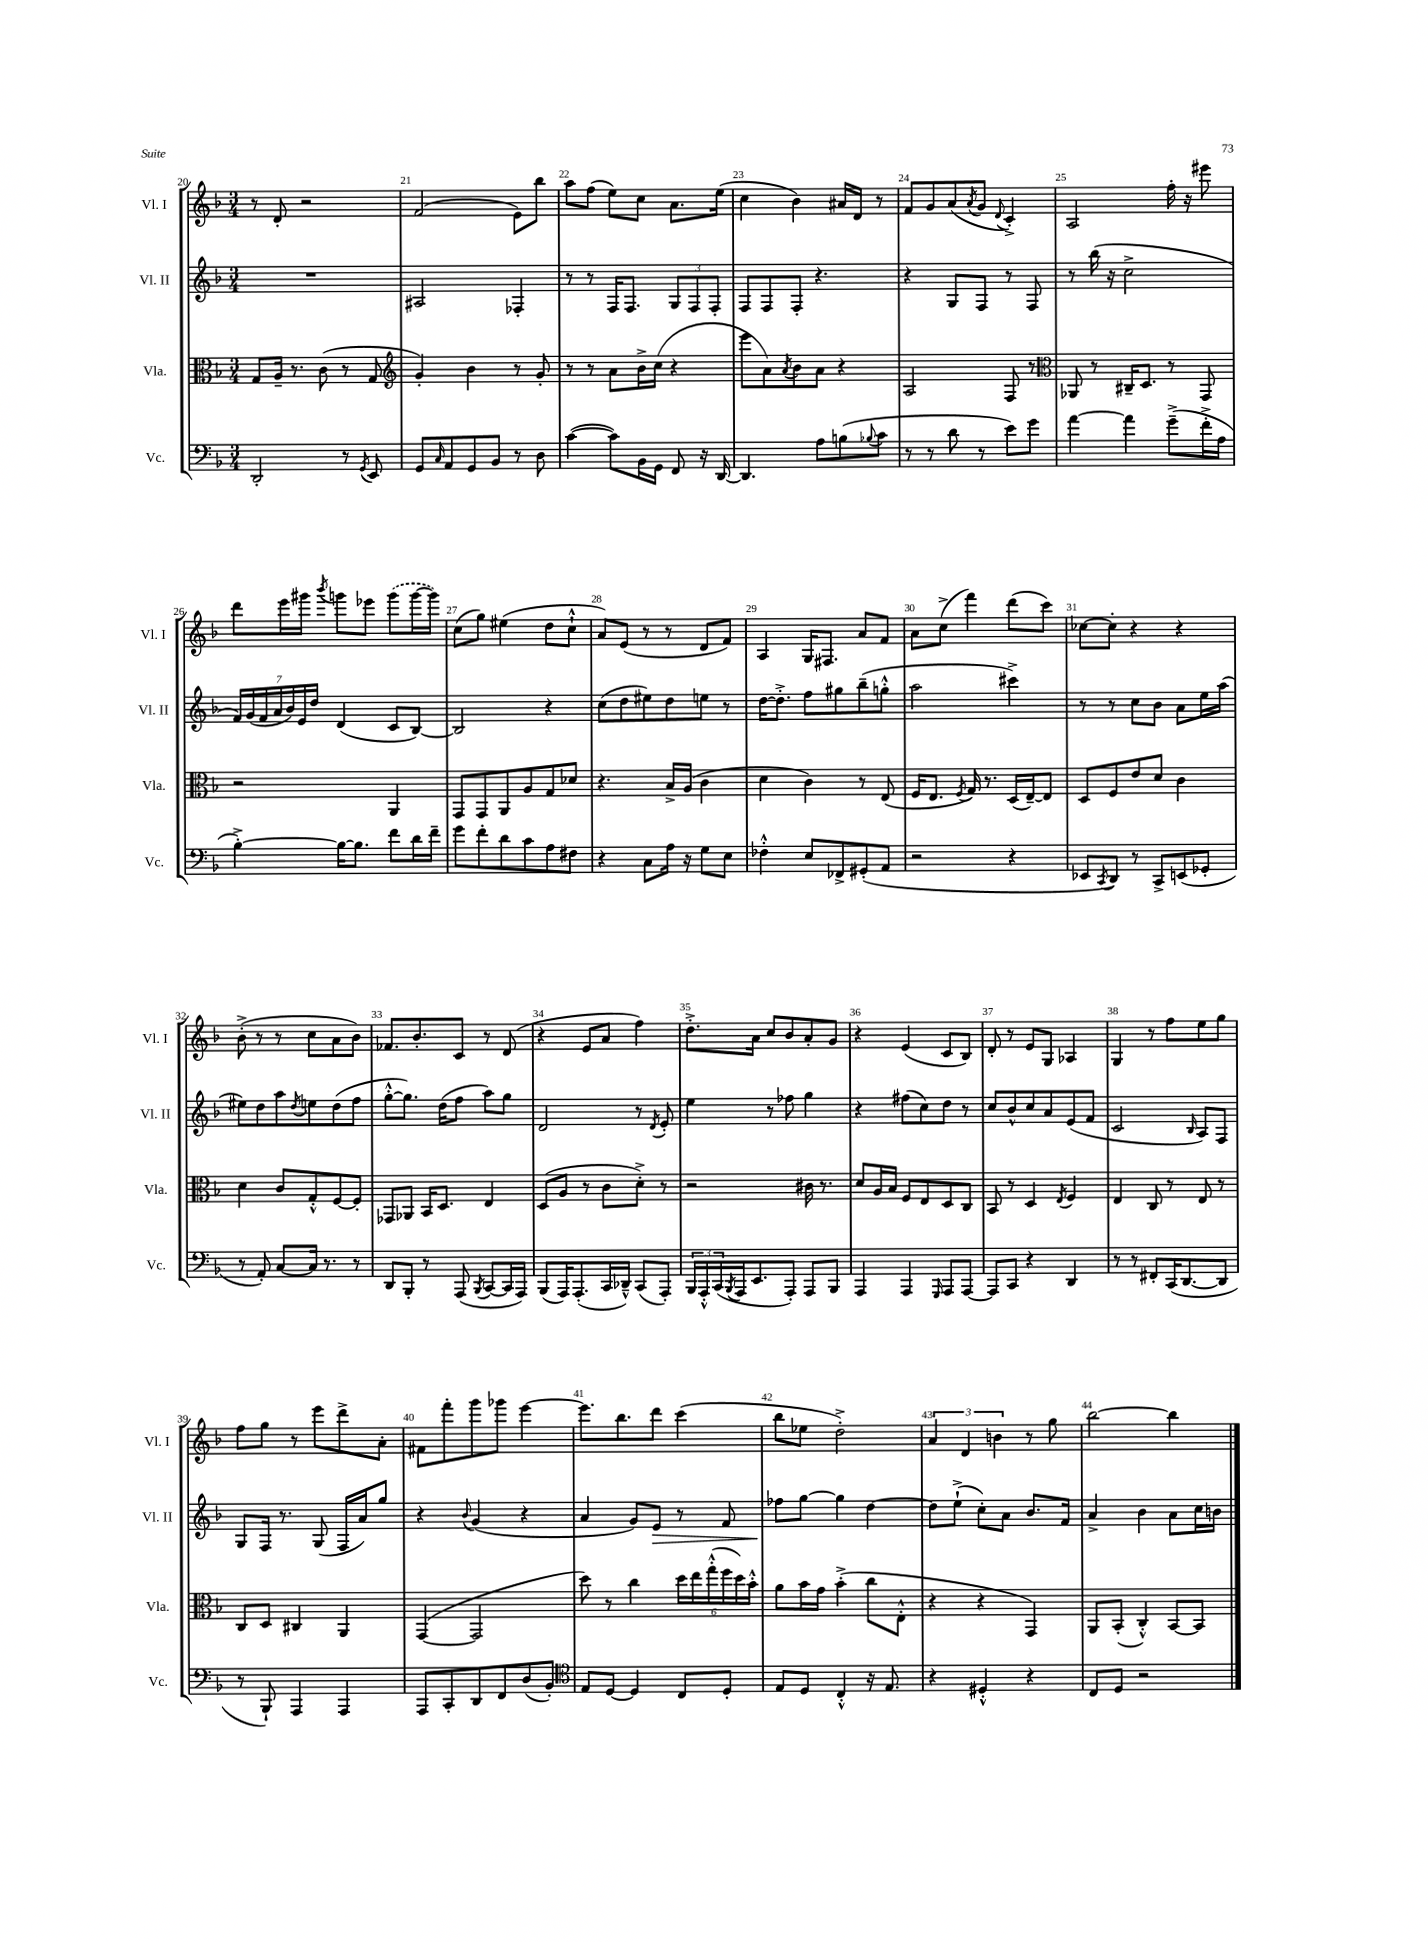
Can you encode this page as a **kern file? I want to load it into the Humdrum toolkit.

**kern	**kern	**kern	**kern
*staff4	*staff3	*staff2	*staff1
*clefF4	*clefC3	*clefG2	*clefG2
*k[b-]	*k[b-]	*k[b-]	*k[b-]
*M3/4	*M3/4	*M3/4	*M3/4
2DD'	8G	2.r	8r
.	16A~	.	8d'
.	8.r	.	.
.	.	.	2r
.	(8c	.	.
8r	8r	.	.
8qGG	.	.	.
8EE	8G	.	.
=	=	=	=
*	*clefG2	*	*
8GG	4g')	2A#	(2f
16qqC	.	.	.
8AA	.	.	.
8GG	4b-	.	.
8BB-	.	.	.
8r	8r	4F-'	8e)
8D	8g'	.	8bb-
=	=	=	=
([4c	8r	8r	8aa
.	8r	8r	(8ff
8c])	8a	16F	8ee)
.	.	8.F	.
16BB-	16b-^	.	8cc
16GG	(16cc	.	.
8FF	4r	12G	8.a
.	.	12F	.
16r	.	.	.
.	.	12F'	.
[16DD	.	.	(16ee
=	=	=	=
4.DD]	8eee	8F	4cc
.	8a)	8F	.
.	8qa	.	.
.	8b-	8F'	4b-)
8A	8a	4.r	.
(8B	4r	.	16a#
.	.	.	16d
8qqB-	.	.	.
8c	.	.	8r
=	=	=	=
8r	2A	4r	8f
8r	.	.	8g
8d	.	8G	(8a
.	.	.	8qa
8r	.	8F	8g
.	.	.	8qqd
8e)	8F	8r	4c'^)
8g	8r	8F	.
=	=	=	=
*	*clefC3	*	*
[4a	8AA-	8r	2A
.	8r	(16bb-	.
.	.	16r	.
4a]	16C#~	2cc^	.
.	8.D	.	.
(8g~^	8r	.	16ff'
.	.	.	16r
16f'^	8GG	.	8eee#
16A	.	.	.
=	=	=	=
[4B-'^)	2r	28f)	8ddd
.	.	(28g	.
.	.	28f	.
.	.	28a	.
.	.	.	16eee
.	.	28b-)	.
.	.	28e	.
.	.	.	16ggg#
.	.	28dd	.
.	.	.	8qbbb-
16B-_	.	(4d	8ggg
8.B-]	.	.	.
.	.	.	8eee-
8f	4AA	8c	(8ggg
16d	.	[8B-)	[16ggg
16f~	.	.	16ggg])
=	=	=	=
8g	8GG	2B-]	(8cc
8f'	8GG	.	8gg)
8d	8AA	.	(4ee#
8c	8A	.	.
8A	8G	4r	8dd
8F#	8d-	.	8cc`^^
=	=	=	=
4r	4.r	(8cc	8a)
.	.	8dd	(8e
8C	.	8ee#)	8r
16A	16B-^	8dd	8r
16r	(16A	.	.
8G	4c	8ee	8d
8E	.	8r	8f)
=	=	=	=
4F-'^^	4d	[16dd	4A
.	.	8.dd'^]	.
8E	4c)	8ff	16G
.	.	.	8.F#
8FF-^	.	8gg#	.
(8GG#'	8r	(8bb-~	8a
8AA	(8E	8gg'^^	8f
=	=	=	=
2r	16F	2aa	8a
.	8.E	.	.
.	.	.	(8cc^
.	8qF	.	.
.	16G)	.	4fff)
.	8.r	.	.
4r	(16D	4ccc#^)	(8ddd
.	[16E~)	.	.
.	8E]	.	8ccc)
=	=	=	=
8EE-	8D	8r	[8cc-
8qCC	.	.	.
8DD)	8F	8r	8cc-']
8r	8e	8cc	4r
8CC^	8d	8b-	.
(8EE	4c	8a	4r
8GG-'	.	16ee	.
.	.	(16aa	.
=	=	=	=
8r	4d	8ee#)	(8b-'^
8AA')	.	8dd	8r
[8C	8c	8aa	8r
.	.	8qdd	.
16C]	8G'^^	8ee	8cc
8.r	.	.	.
.	[8F	(8dd	8a
8r	8F']	8ff	8b-)
=	=	=	=
8DD	8GG-	[8gg'^^	8.f-
8BBB-'	8AA-	8.gg])	.
.	.	.	8.b-'
8r	16BB-	.	.
.	8.D	(16dd	.
(8AAA	.	8ff	8c
8qBBB-	.	.	.
[8CC	4E	8aa)	8r
16CC]	.	8gg	(8d
16AAA)	.	.	.
=	=	=	=
(8BBB-	(8D	2d	4r
16AAA)	8A	.	.
(8.AAA'	.	.	.
.	8r	.	8e
16CC	8c	.	8a
16DD-~^^)	.	.	.
(8CC	8d'^)	8r	4ff)
.	.	8qd	.
8AAA')	8r	8e'	.
=	=	=	=
24BBB-	2r	4ee	8.dd'^
24AAA'^^	.	.	.
(24CC	.	.	.
8qBBB-	.	.	.
16AAA	.	.	.
8.EE	.	.	16a
.	.	8r	8cc
8AAA')	.	8ff-	8b-
8AAA	16c#	4gg	8a'
.	8.r	.	.
8BBB-	.	.	8g
=	=	=	=
4AAA	8d	4r	4r
.	16A	.	.
.	16B-	.	.
4AAA	8F	(8ff#	(4e
.	8E	8cc)	.
16qqGGG	.	.	.
8AAA	8D	8dd	8c
[8AAA	8C	8r	8B-)
=	=	=	=
8AAA]	8BB-	8cc	8d'
8CC	8r	8b-^^	8r
4r	4D	8cc	8e
.	.	8a	8G
.	8qE	.	.
4DD	4F	(8e	4A-
.	.	8f	.
=	=	=	=
8r	4E	2c	4G
8r	.	.	.
8FF#'	8C	.	8r
(16CC	8r	.	8ff
[8.DD	.	.	.
.	.	16qqB-	.
.	8E	8A)	8ee
8DD]	8r	8F	8gg
=	=	=	=
8r	8C	8G	8ff
8BBB-`)	8D	16F	8gg
.	.	8.r	.
4AAA	4C#	.	8r
.	.	(8G	8eee
4AAA	4AA	16F	8ddd^
.	.	16a)	.
.	.	8gg	8a'
=	=	=	=
8AAA	([4GG	4r	8f#
8CC'	.	.	8fff'
.	.	8qqb-	.
8DD	2GG]	(4g	8ggg
8FF	.	.	8ggg-
(8D	.	4r	[4eee
8BB-')	.	.	.
=	=	=	=
*clefC4	*	*	*
8E	8dd)	4a	8.eee]
[8D	8r	.	.
.	.	.	8.bb-
4D]	4cc	8g)	.
.	.	8e	8ddd
8C	24dd	8r	(4ccc
.	24ee	.	.
.	(24gg'^^	.	.
8D'	24ff	8f	.
.	24dd)	.	.
.	24b-'^^	.	.
=	=	=	=
8E	8a	8ff-	8bb-
8D	16b-	[8gg	8ee-
.	16g	.	.
4C'^^	(4b-'^	4gg]	2dd'^)
16r	8cc	[4dd	.
8.E	.	.	.
.	8E'^^	.	.
=	=	=	=
4r	4r	8dd]	6a
.	.	(8ee`^	.
.	.	.	6d
4D#'^^	4r	8cc')	.
.	.	.	6b
.	.	8a	.
4r	4GG)	8.b-	8r
.	.	.	8gg
.	.	16f	.
=	=	=	=
8C	8AA	4a^	[2bb-
8D	(8BB-'	.	.
2r	4C'^^)	4b-	.
.	[8BB-	8a	4bb-]
.	8BB-]	16cc	.
.	.	16b	.
==	==	==	==
*-	*-	*-	*-
